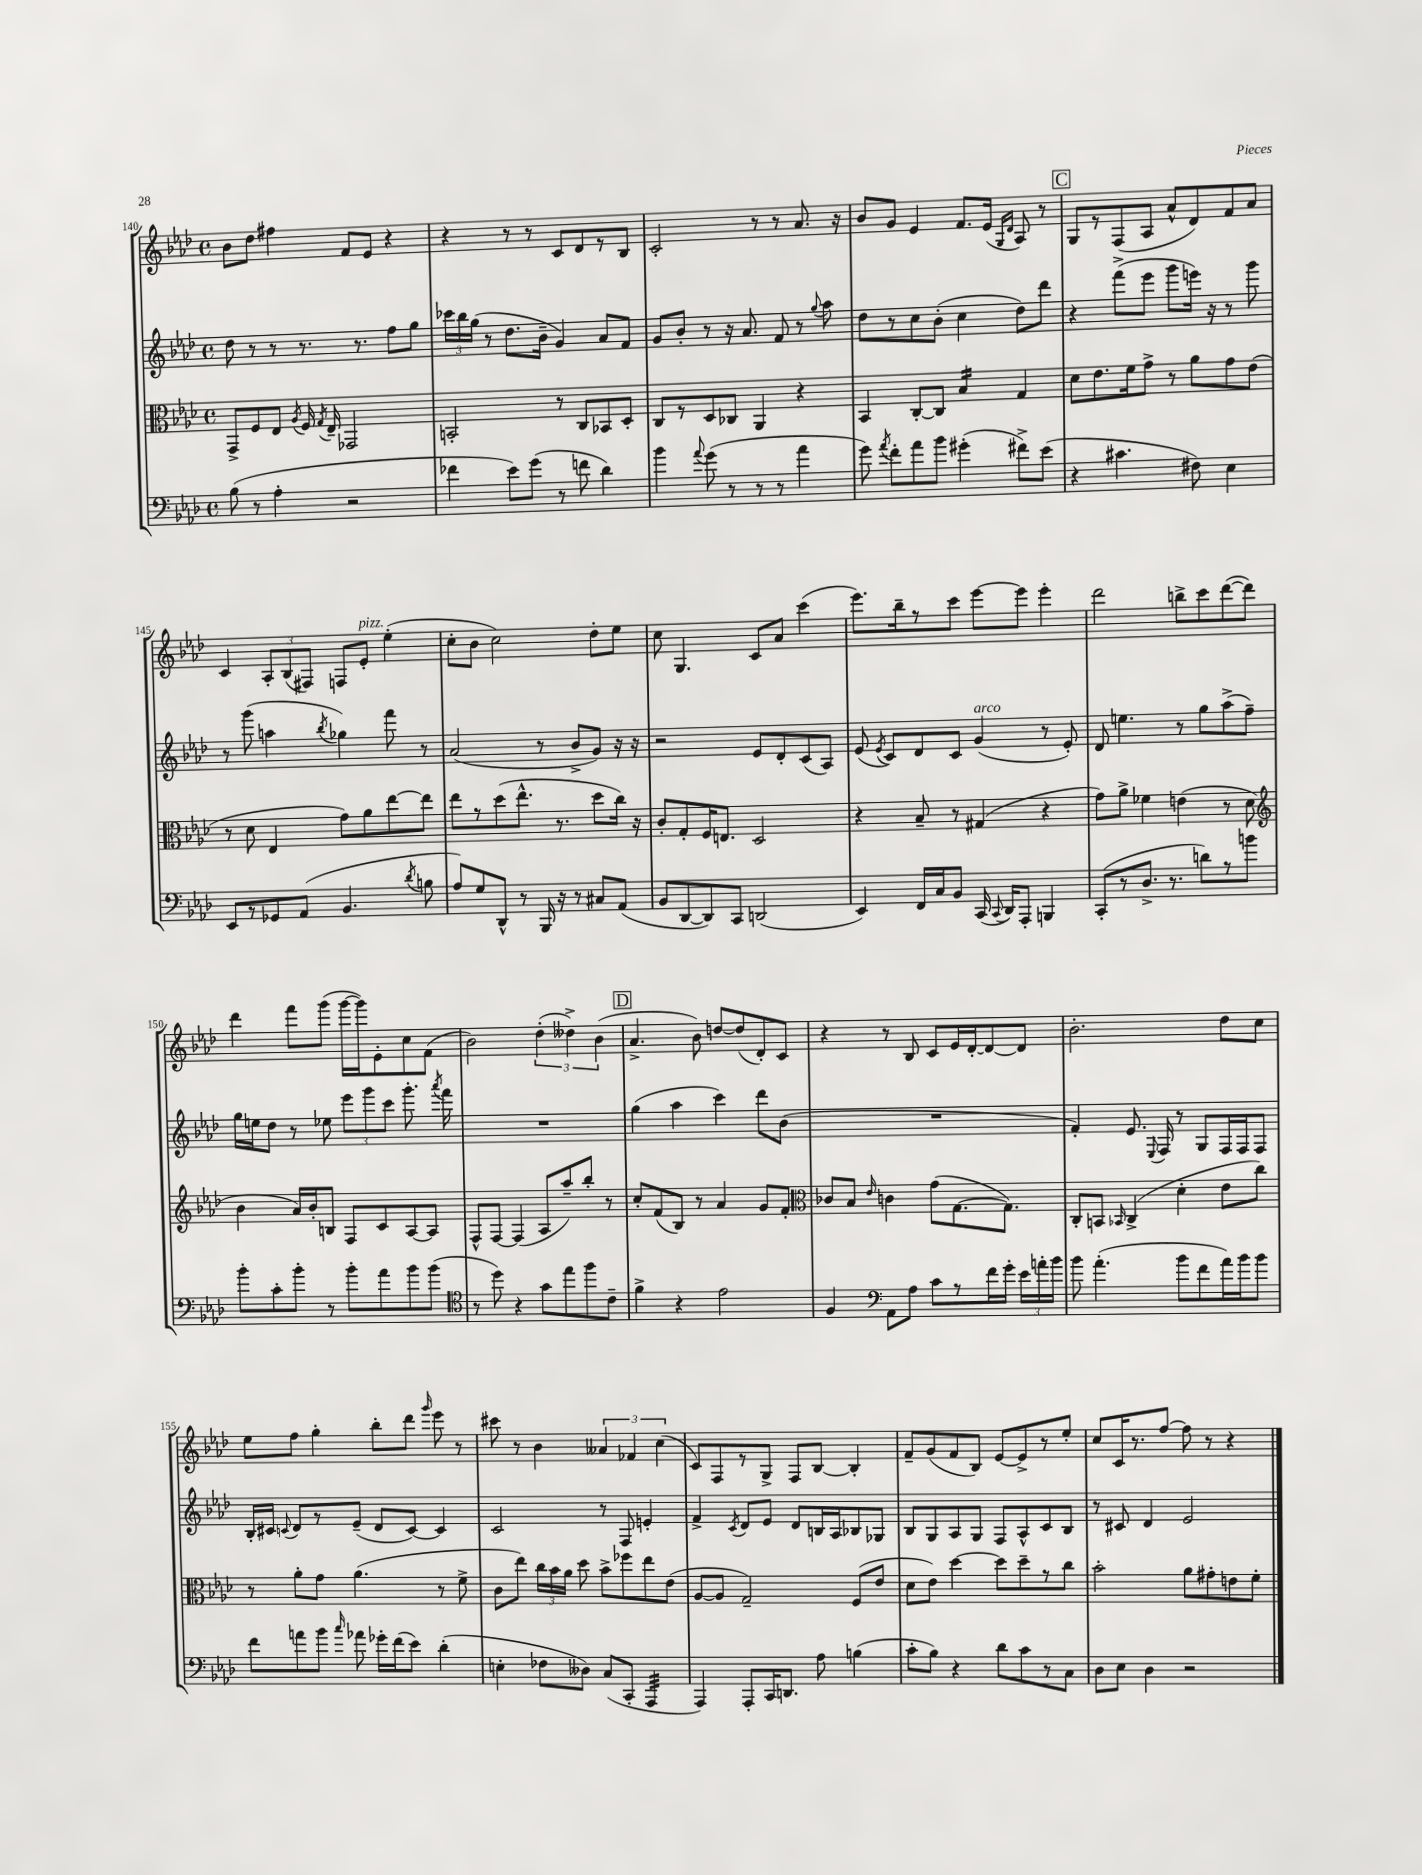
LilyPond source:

<<
\new StaffGroup <<
\new Staff = "s0" {
    \clef treble \key aes \major \defaultTimeSignature \time 4/4
    \autoBeamOff bes'8[ des''8] fis''4 f'8[ ees'8] r4 |
    r4 r8 r8 c'8[ des'8 r8 bes8] |
    c'2-. r8 r8 aes'8. r16 |
    bes'8[ g'8] ees'4 f'8.[ ees'16]( \grace { g16[ des'16] } aes8) r8 |
    \mark \markup { \box "C" } g8[ r8 f8( aes8] aes'8[-^ des'8) f'8 aes'8] |
    c'4 \tuplet 3/2 { aes8[-. bes8( fis8]) } f8[ ees'8]-.^\markup { \italic "pizz." } ees''4-.( |
    c''8[-. bes'8] c''2) des''8[-. ees''8] |
    c''8 g4. c'8[ aes'8] c'''4( |
    ees'''8.[) bes''16-- r8 c'''8] ees'''8[~ ees'''8] ees'''4-. |
    des'''2 b''8[-> c'''8 des'''8~( des'''8]) |
    des'''4 f'''8[ g'''8]( g'''16[~ g'''16) ees'8-. c''8 f'8]( |
    bes'2) \tuplet 3/2 { des''4-.( deses''4->) bes'4( } |
    \mark \markup { \box "D" } aes'4.-> bes'8) d''8[~ d''8( des'8-.) c'8] |
    r4 r8 bes8 c'8[ ees'16 des'16~-. des'8~ des'8] |
    bes'2.-. des''8[ c''8] |
    ees''8[ f''8] g''4-. bes''8[-. des'''8] \grace { g'''16 } ees'''8 r8 |
    cis'''8 r8 bes'4 \tuplet 3/2 { aeses'4 fes'4 c''4( } |
    c'8[) f8 r8 g8]-> f8[ bes8]~ bes4-. |
    f'8[-- g'8( f'8 bes8]) ees'8[~ ees'8-> r8 ees''8]-. |
    c''8[ c'16 r8. f''8]~ f''8 r8 r4 \bar "|." |
}
\new Staff = "s1" {
    \clef treble \key aes \major \defaultTimeSignature \time 4/4
    \autoBeamOff des''8 r8 r8 r8. r8. f''8[ g''8] |
    \tuplet 3/2 { ces'''16[ bes''16 g''16]( } r8 des''8.[ bes'16]-- g'4) aes'8[ f'8] |
    g'8[ bes'8]-. r8 r16 aes'8. f'8 r8 \appoggiatura { g''8 } aes''8 |
    des''8[ r8 c''8 bes'8]-.( c''4 des''8[) des'''8] |
    \mark \markup { \box "C" } r4 f'''8[->( ees'''8] g'''8[ e'''16]) r16 r8 g'''8 |
    r8 g'''8( a''4 \acciaccatura { bes''8 } ges''4) f'''8 r8 |
    aes'2( r8 bes'8[-> g'8]) r16 r16 |
    r2 ees'8[ des'8-. c'8( aes8]) |
    ees'8( \acciaccatura { ees'8 } c'8[) des'8 c'8] g'4^\markup { \italic "arco" }( r8 ees'8-.) |
    des'8 e''4. r8 g''8[ aes''8->( f''8]--) |
    g''16[ e''16 des''8] r8 ees''8 \tuplet 3/2 { ees'''8[ g'''8 c'''8] } g'''8.-. \acciaccatura { aes'''8 } f'''16 |
    R1 |
    \mark \markup { \box "D" } g''4( aes''4 c'''4) des'''8[ bes'8]( |
    R1 |
    f'4-.) ees'8. \appoggiatura { ees8 } f16 r8 g8[ f16 f16 f8] |
    bes16[-. cis'16] \appoggiatura { c'8 } des'8[ r8 ees'8]--( des'8[ c'8]~) c'4 |
    c'2 r8 f8 e'4-. |
    f'4-> \acciaccatura { c'8 } des'8[ ees'8] des'8[ b16 aes16 bes8 ges8] |
    bes8[ g8 aes8 g8] f8[ aes8-^ c'8 bes8] |
    r8 cis'8 des'4 ees'2 \bar "|." |
}
\new Staff = "s2" {
    \clef alto \key aes \major \defaultTimeSignature \time 4/4
    \autoBeamOff g,8[-> f8 ees8] \acciaccatura { aes8 } f16 \acciaccatura { g8 } ees16-- ges,2 |
    b,2-. r8 c8[ bes,8 des8]-. |
    c8[ r8 des8 ces8] aes,4 r4 |
    bes,4 c8[~-. c8] bes4:16 g4 |
    \mark \markup { \box "C" } des'8[ ees'8. f'16 g'8]-> r8 aes'8[ g'8 ees'8]( |
    r8 des'8 ees4 g'8[) aes'8 ees''8~ ees''8] |
    ees''8[ r8 des''8( ees''8.]-^ r8. des''8[ c''16]) r16 |
    c'8[-. g8-. f16 e8.] des2 |
    r4 bes8-- r8 gis4( r4 |
    g'8[) aes'8]-> fes'4 e'4( r8 des'8 |
    \clef treble bes'4 aes'16[) bes'16-. b8] f8[ c'8 aes8~ aes8] |
    f8[-^ f8]~ f4( aes8[ aes''8--) bes''8]-. r8 |
    \mark \markup { \box "D" } c''8[-. f'8( bes8]) r8 aes'4 g'8[ f'8]-. |
    \clef alto ces'8[ bes8] \grace { ees'16 } c'4 g'8[( g8.~ g8.]) |
    c8[-. b,8] \grace { bes,16 } c4->( des'4-. ees'8[ c''8]) |
    r8 aes'8[-. g'8] aes'4.( r8 f'8-> |
    c'8[ ees''8]) \tuplet 3/2 { c''16[ bes'16 aes'16] } des''8 bes'8[-> fes''8 ees''8 ees'8]( |
    aes8[~ aes8] g2--) f8[( ees'8] |
    des'8[ ees'8]) des''4~ des''8[ des''8-- r8 c''8] |
    bes'2-. aes'8[ gis'8-. e'8 f'8]-. \bar "|." |
}
\new Staff = "s3" {
    \clef bass \key aes \major \defaultTimeSignature \time 4/4
    \autoBeamOff bes8( r8 aes4-. r2 |
    fes'4 ees'8[) g'8]( r8 f'8 des'4) |
    bes'4 \appoggiatura { aes'8 } g'8( r8 r8 r8 aes'4 |
    g'8) \acciaccatura { aes'8 } f'8[-. aes'8 bes'8] gis'4-.( fis'8[->) ees'8]( |
    \mark \markup { \box "C" } r4 cis'4. fis8) ees4 |
    ees,8[ r8 ges,8 aes,8]( bes,4. \acciaccatura { des'8 } b8 |
    aes8[) g8 des,8]-^ r8 bes,,16 r16 r8 cis8[ aes,8]( |
    bes,8[ des,8~ des,8) c,8] d,2( |
    ees,4) f,16[ c16 bes,8] c,16( \appoggiatura { c,8 } des,16[) aes,,8]-. b,,4 |
    c,8[-.( r8 des8.]-> r8. d'8[) r8 b'8] |
    bes'8[-. c'8-. bes'8]-. r8 bes'8[-. aes'8 bes'8 bes'8]( |
    \clef tenor r8 des''8) r4 g'8[ ees''8 f''8 c'8]-- |
    \mark \markup { \box "D" } f'4-> r4 ees'2 |
    f4 \clef bass aes,8[ aes8] c'8[ r8 f'16 g'16]-. \tuplet 3/2 { ees'16[ a'16-. bes'16] } |
    bes'8 aes'4.-.( bes'8[ f'8 aes'16) bes'16 bes'8] |
    f'8[ a'8 bes'8] \grace { c''16 } aes'8 ges'16[-. f'16( ees'8]) des'4-.( |
    e4-. fes8[ deses8]) c8[( c,8]-. aes,,4:32 |
    aes,,4) aes,,8[-. c,16 d,8.] aes8 b4( |
    c'8[-. bes8]) r4 des'8[ c'8 r8 c8] |
    des8[ ees8] des4 r2 \bar "|." |
}
>>
>>
\layout { \context { \Score currentBarNumber = #140 } }
